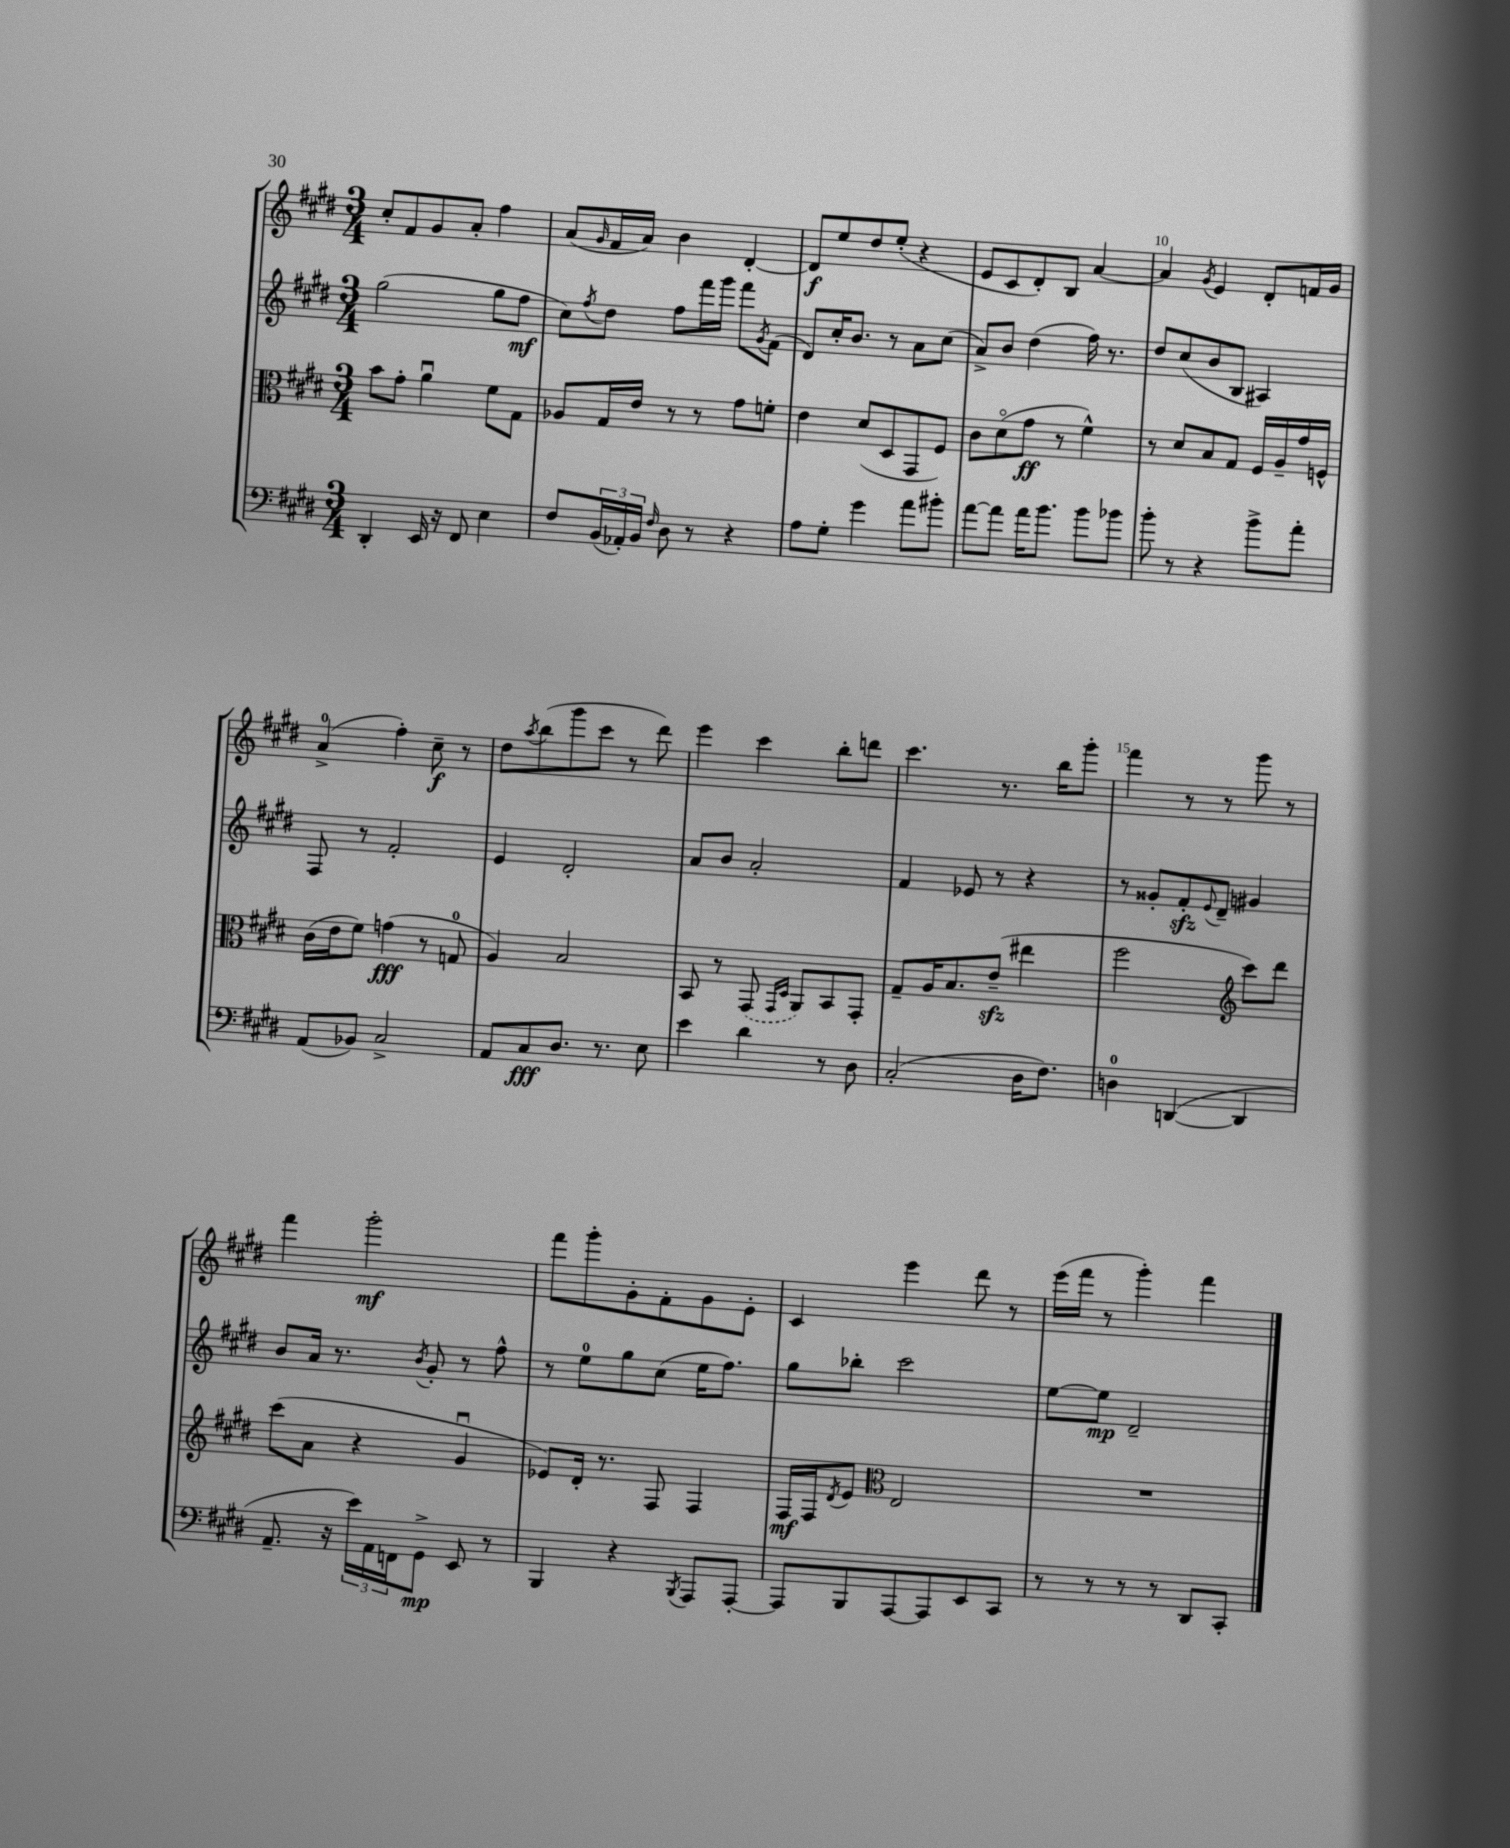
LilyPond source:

<<
\new StaffGroup <<
\new Staff = "s0" {
    \clef treble \key e \major \numericTimeSignature \time 3/4
    cis''8-. fis'8 gis'8 a'8-. fis''4 |
    a'8( \grace { gis'16 } fis'16 a'16) b'4 dis'4~-. |
    dis'8\f e''8 dis''8 e''8-.( r4 |
    e'8 cis'8 dis'8-.) b8 a'4~ |
    a'4 \acciaccatura { gis'8 } e'4 dis'8-. f'16 gis'16 |
    a'4-0->( fis''4-.) cis''8--\f r8 |
    dis''8 \acciaccatura { a''8 } b''8( gis'''8 cis'''8 r8 dis'''8) |
    e'''4 cis'''4 b''8-. d'''8 |
    cis'''4. r8. b''16 gis'''8-. |
    fis'''4 r8 r8 gis'''8 r8 |
    fis'''4 gis'''2-.\mf |
    fis'''8 gis'''8-. gis'8-. fis'8-. gis'8 e'8-. |
    cis'4 e'''4 dis'''8 r8 |
    e'''16( fis'''16 r8 gis'''4-.) fis'''4 \bar "|." |
}
\new Staff = "s1" {
    \clef treble \key e \major \numericTimeSignature \time 3/4
    gis''2( gis''8 fis''8\mf |
    cis''8) \acciaccatura { fis''8 } dis''8 fis''8 fis'''16 gis'''16 fis'''8 \acciaccatura { gis'8 } fis'8( |
    dis'8) cis''16-. b'8. r8 a'8 cis''8( |
    a'8->) b'8 dis''4( fis''16) r8. |
    dis''8 cis''8( b'8 b8 ais4) |
    fis8 r8 fis'2-. |
    e'4 dis'2-. |
    a'8 b'8 a'2-. |
    fis'4 ees'8 r8 r4 |
    r8 gisis'8-. fis'8-.\sfz \appoggiatura { e'8 } dis'8-- gis'4 |
    b'8 a'16 r8. \acciaccatura { b'8 } gis'8-. r8 fis''8-^ |
    r8 e''8-0 gis''8 cis''8( e''16 fis''8.) |
    gis''8 bes''8-. cis'''2 |
    e''8~ e''8\mp dis'2-- \bar "|." |
}
\new Staff = "s2" {
    \clef alto \key e \major \numericTimeSignature \time 3/4
    b'8 gis'8-. a'4\downbow fis'8 gis8 |
    aes8 gis16 e'16 r8 r8 gis'8 f'8-. |
    e'4 dis'8( dis8 gis,8 fis8) |
    cis'8 dis'8\flageolet( gis'8\ff r8 fis'4-^) |
    r8 dis'8 b8 gis8 fis16 a16-- gis'16 f16-^ |
    cis'16( e'16 fis'8) g'4\fff( r8 g8-0 |
    a4) b2 |
    b,8 r8 \once \slurDashed gis,8( \grace { gis,16 dis16 } a,8) b,8 gis,8-. |
    gis8-- a16 b8. e'8--\sfz( eis''4 |
    fis''2 \clef treble cis'''8) dis'''8 |
    cis'''8( a'8 r4 gis'4\downbow |
    ees'8) dis'16-. r8. fis8 fis4 |
    fis16\mf fis16 \acciaccatura { dis'8 } e'8 \clef alto e2 |
    R2. \bar "|." |
}
\new Staff = "s3" {
    \clef bass \key e \major \numericTimeSignature \time 3/4
    dis,4-. e,16 r16 fis,8 e4 |
    fis8 \tuplet 3/2 { b,16( aes,16-.) b,16 } \grace { fis16 } dis8 r8 r4 |
    a8 gis8-. gis'4 a'8 bis'8-. |
    a'8~ a'8 a'16 b'8. b'8 bes'8 |
    b'8-. r8 r4 b'8-> a'8-. |
    a,8( bes,8) cis2-> |
    a,8 cis8\fff dis8. r8. e8 |
    e'4 dis'4 r8 dis8 |
    cis2-.( dis16 fis8.) |
    d4-0 d,4~( d,4 |
    a,8.-- r16 \tuplet 3/2 { e'16) a,16 f,16 } gis,8->\mp e,8 r8 |
    b,,4 r4 \acciaccatura { b,,8 } a,,8 a,,8~-. |
    a,,8 b,,8 a,,8~ a,,8 e,8 cis,8 |
    r8 r8 r8 r8 dis,8 cis,8-. \bar "|." |
}
>>
>>
\layout { \context { \Score currentBarNumber = #6 \override BarNumber.break-visibility = ##(#f #t #t) barNumberVisibility = #(every-nth-bar-number-visible 5) } }
